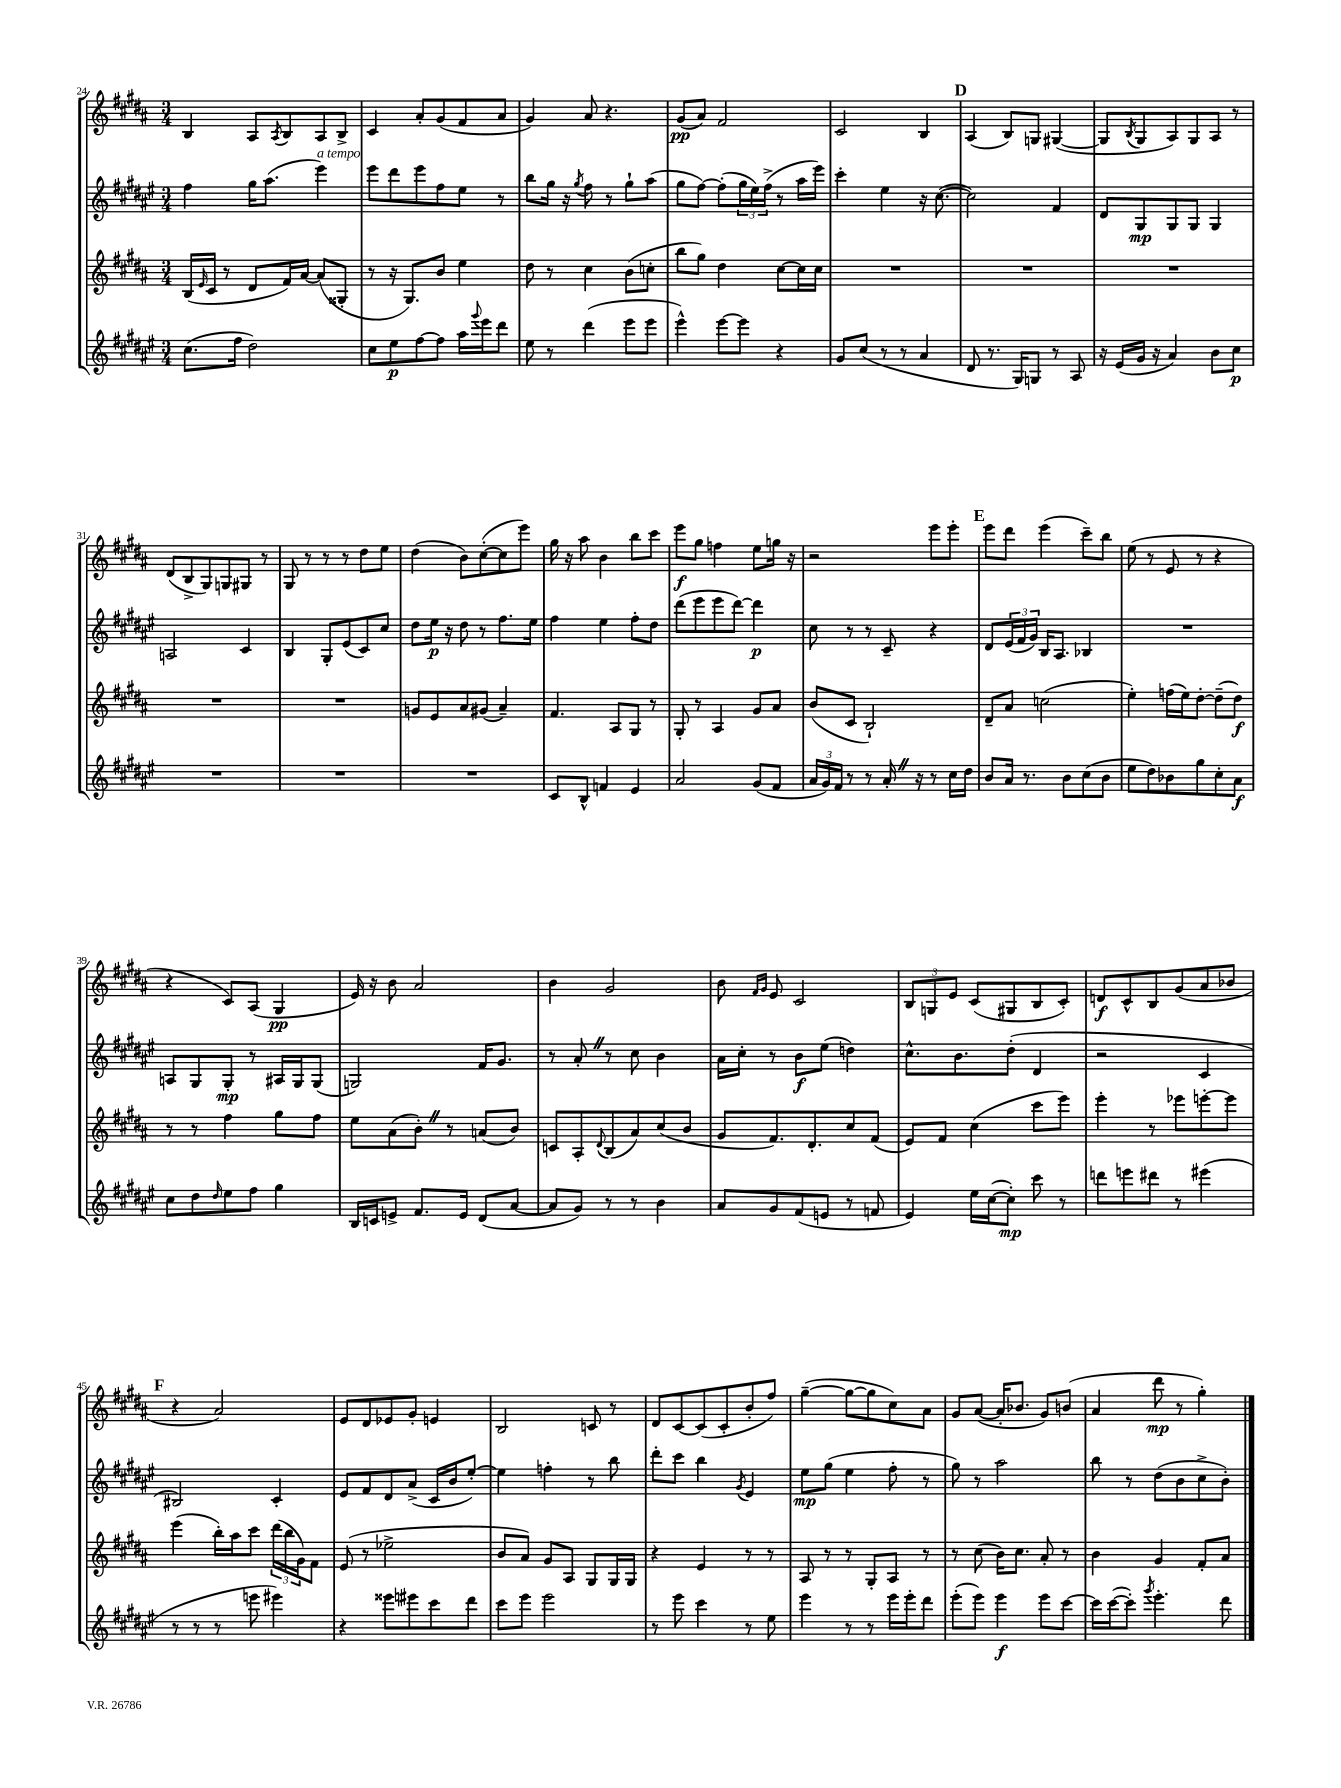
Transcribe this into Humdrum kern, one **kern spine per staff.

**kern	**kern	**kern	**kern
*staff4	*staff3	*staff2	*staff1
*clefG2	*clefG2	*clefG2	*clefG2
*k[f#c#g#d#a#e#]	*k[f#c#g#d#a#]	*k[f#c#g#d#a#e#]	*k[f#c#g#d#a#]
*M3/4	*M3/4	*M3/4	*M3/4
(8.cc#\L	(16B/LL	4ff#\	4B/
.	16qqe/	.	.
.	16c#/JJ	.	.
.	8r	.	.
16ff#\Jk	.	.	.
2dd#\)	8d#/L	16gg#\LK	8A#/L
.	.	(8.aa#\J	.
.	.	.	8qA#/
.	16f#/L)	.	8B/
.	[16a#/JJ	.	.
.	(8a#/]L	4eee#\)	8A#/
.	8G##'/J	.	8B^/J
=	=	=	=
8cc#\L	8r	8eee#\L	4c#/
8ee#\	16r	8ddd#\	.
.	8.G#/L)	.	.
[8ff#\	.	8eee#\	8a#'/L
8ff#\]J	8b/J	8ff#\	(8g#/
16aa#\LL	4ee\	8ee#\J	8f#/
8qqggg#/	.	.	.
16eee#\J	.	.	.
8ddd#\J	.	8r	8a#/J
=	=	=	=
8ee#\	8dd#\	8bb\L	4g#/)
8r	8r	16gg#\Jk	.
.	.	16r	.
.	.	8qgg#/	.
(4ddd#\	4cc#\	8ff#\	8a#/
.	.	8r	4.r
8eee#\L	(8b\L	8gg#`\L	.
8eee#\J	8cc'\J	(8aa#\J	.
=	=	=	=
4eee#^^\)	8bb\L	8gg#\L	(8g#/L
.	8gg#\J)	[8ff#\J)	8a#/J)
[8eee#\L	4dd#\	(8ff#'\]L	2f#/
8eee#\]J	.	24gg#\L	.
.	.	24ee#\)	.
.	.	(24ff#^\JJ	.
4r	[8cc#\L	8r	.
.	16cc#\]L	16aa#\LL	.
.	16cc#\JJ	16eee#\JJ)	.
=	=	=	=
8g#/L	2.r	4ccc#'\	2c#/
(8cc#/J	.	.	.
8r	.	4ee#\	.
8r	.	.	.
4a#/	.	16r	4B/
.	.	([8.cc#\	.
=	=	=	=
8d#/	2.r	2cc#\])	(4A#/
8.r	.	.	.
.	.	.	8B/L)
16G#/LK)	.	.	.
8G/J	.	.	8G/J
8r	.	4f#/	([4G#/
8A#/	.	.	.
=	=	=	=
16r	2.r	8d#/L	8G#/]L
(16e#/LL	.	.	.
.	.	.	8qB/
16g#/JJ	.	8G#/	8G#/
16r	.	.	.
4a#/)	.	8G#/	8A#/)
.	.	8G#/J	8G#/
8b\L	.	4G#/	8A#/J
8cc#\J	.	.	8r
=	=	=	=
2.r	2.r	2A/	(8d#/L
.	.	.	8B^/
.	.	.	8G#/)
.	.	.	8G/
.	.	4c#/	8G#/J
.	.	.	8r
=	=	=	=
2.r	2.r	4B/	8G#/
.	.	.	8r
.	.	8G#'/L	8r
.	.	(8e#/	8r
.	.	8c#/)	8dd#\L
.	.	8cc#/J	8ee\J
=	=	=	=
2.r	8g/L	8dd#\L	(4dd#\
.	8e/	16ee#\Jk	.
.	.	16r	.
.	8a#/	8dd#\	8b\L)
.	(8g#/J	8r	([8cc#'\
.	4a#~/)	8.ff#\L	8cc#\]
.	.	.	8eee\J)
.	.	16ee#\Jk	.
=	=	=	=
8c#/L	4.f#/	4ff#\	16gg#\
.	.	.	16r
8B^^/J	.	.	8aa#\
4f/	.	4ee#\	4b\
.	8A#/L	.	.
4e#/	8G#/J	8ff#'\L	8bb\L
.	8r	8dd#\J	8ccc#\J
=	=	=	=
2a#/	8G#'/	(8ddd#\L	8eee\L
.	8r	8eee#\	8gg#\J
.	4A#/	8eee#\	4ff\
.	.	[8ddd#\J)	.
(8g#/L	8g#/L	4ddd#\]	8ee\L
8f#/J	8a#/J	.	16gg\Jk
.	.	.	16r
=	=	=	=
24a#/LL	(8b/L	8cc#\	2r
24g#/)	.	.	.
24f#/JJ	.	.	.
8r	8c#/J	8r	.
8r	2B`/)	8r	.
16a#'/	.	8c#~/	.
16r	.	.	.
8r	.	4r	8eee\L
16cc#\LL	.	.	8eee'\J
16dd#\JJ	.	.	.
=	=	=	=
8b/L	8d#~/L	8d#/L	8eee\L
16a#/Jk	8a#/J	(24e#/L	8ddd#\J
.	.	24f#/	.
8.r	.	.	.
.	.	24g#/JJ)	.
.	(2cc\	16B/LK	(4eee\
.	.	8.A#/J	.
8b\L	.	.	.
(8cc#\	.	4B-/	8ccc#~\L)
8b\J	.	.	8bb\J
=	=	=	=
8ee#\L	4ee'\)	2.r	(8ee\
8dd#\)	.	.	8r
8b-\	(16ff\LL	.	8e/
.	16ee\J)	.	.
8gg#\	[8dd#'\J	.	8r
8cc#'\	(8dd#~\]L	.	4r
8a#\J	8dd#\J)	.	.
=	=	=	=
8cc#\L	8r	8A/L	4r
8dd#\	8r	8G#/	.
16qqdd#/	.	.	.
8ee#\	4ff#\	8G#'/J	8c#/L)
8ff#\J	.	8r	(8A#/J
4gg#\	8gg#\L	16A#/LL	4G#/
.	.	16G#/J	.
.	8ff#\J	(8G#/J	.
=	=	=	=
16B/LL	8ee\L	2G/)	16e/)
16c/J	.	.	16r
8e^/J	(8a#\	.	8b\
8.f#/L	8b'\J)	.	2a#/
.	8r	.	.
16e/Jk	.	.	.
(8d#/L	(8a/L	16f#/LK	.
.	.	8.g#/J	.
[8a#/J	8b/J)	.	.
=	=	=	=
8a#/]L	8c/L	8r	4b\
8g#/J)	8A#'/	8a#'/	.
.	8qqd#/	.	.
8r	(8B/	8r	2g#/
8r	8a#/)	8cc#\	.
4b\	(8cc#/	4b\	.
.	8b/J	.	.
=	=	=	=
8a#/L	8g#/L	16a#\LL	8b\
.	.	16cc#'\JJ	.
.	.	.	16qqf#/LL
.	.	.	16qqg#/JJ
8g#/	8.f#/)	8r	8e/
(8f#/	.	8b\L	2c#/
.	8.d#'/	.	.
8e/J	.	(8ee#\J	.
8r	8cc#/	4dd\)	.
8f/	(8f#/J	.	.
=	=	=	=
4e#/)	8e/L)	8.cc#^^\L	12B/L
.	.	.	12G/
.	8f#/J	.	.
.	.	.	12e/J
.	.	8.b\	.
16ee#\LL	(4cc#\	.	(8c#/L
([16cc#\J	.	.	.
8cc#'\]J)	.	(8dd#'\J	8G#/
8ccc#\	8ccc#\L	4d#/	8B/
8r	8eee\J)	.	8c#'/J)
=	=	=	=
8ddd\L	4eee'\	2r	8d/L
8eee\	.	.	8c#^^/
8ddd#\J	8r	.	8B/
8r	8eee-\L	.	(8g#/
(4eee#\	[8eee'\	4c#/	8a#/
.	8eee\]J	.	8b-/J
=	=	=	=
8r	(4eee\	2B#/)	4r
8r	.	.	.
8r	16bb'\LL)	.	2a#/)
.	16aa#\J	.	.
8eee\	8ccc#\J	.	.
4eee#\)	(24ddd#\LL	4c#'/	.
.	24bb\	.	.
.	24g#\J)	.	.
.	8f#\J	.	.
=	=	=	=
4r	(8e/	8e#/L	8e/L
.	8r	8f#/	8d#/
8eee##\L	2ee-^\	8d#/	8e-/
8eee#\	.	(8a#^/J	8g#'/J
8ccc#\	.	16c#/LL	4e/
.	.	16b/J	.
8ddd#\J	.	[8ee#'/J)	.
=	=	=	=
8ccc#\L	8b/L	4ee#\]	2B/
8eee#\J	8a#/J)	.	.
2eee#\	8g#/L	4ff'\	.
.	8A#/J	.	.
.	8G#/L	8r	8c/
.	16G#/L	8bb\	8r
.	16G#/JJ	.	.
=	=	=	=
8r	4r	8ddd#'\L	8d#/L
8eee#\	.	8ccc#\J	[8c#/
4ccc#\	4e/	4bb\	(8c#/]
.	.	.	8c#'/
.	.	8qg#/	.
8r	8r	4e#/	8b'/
8ee#\	8r	.	8ff#/J)
=	=	=	=
4eee#\	8A#/	8ee#\L	([4gg#~\
.	8r	(8gg#\J	.
8r	8r	4ee#\	8gg#\_L
8r	8G#'/L	.	8gg#\]
16eee#\LL	8A#/J	8ff#'\	8cc#\)
16eee#'\J	.	.	.
8ddd#\J	8r	8r	8a#\J
=	=	=	=
(8eee#'\L	8r	8gg#\)	8g#/L
8eee#\J)	(8cc#\	8r	([8a#/J
4eee#\	16b\LK)	2aa#\	16a#'/]LK
.	8.cc#\J	.	8.b-/J
8eee#\L	8a#'/	.	8g#/L)
[8ccc#\J	8r	.	(8b/J
=	=	=	=
16ccc#\]LL	4b\	8bb\	4a#/
([16ccc#\J	.	.	.
8ccc#'\]J)	.	8r	.
8qggg#/	.	.	.
4.eee#'\	4g#/	(8dd#\L	8ddd#\
.	.	8b\	8r
.	8f#'/L	8cc#^\	4gg#'\)
8ddd#\	8a#/J	8b'\J)	.
==	==	==	==
*-	*-	*-	*-
